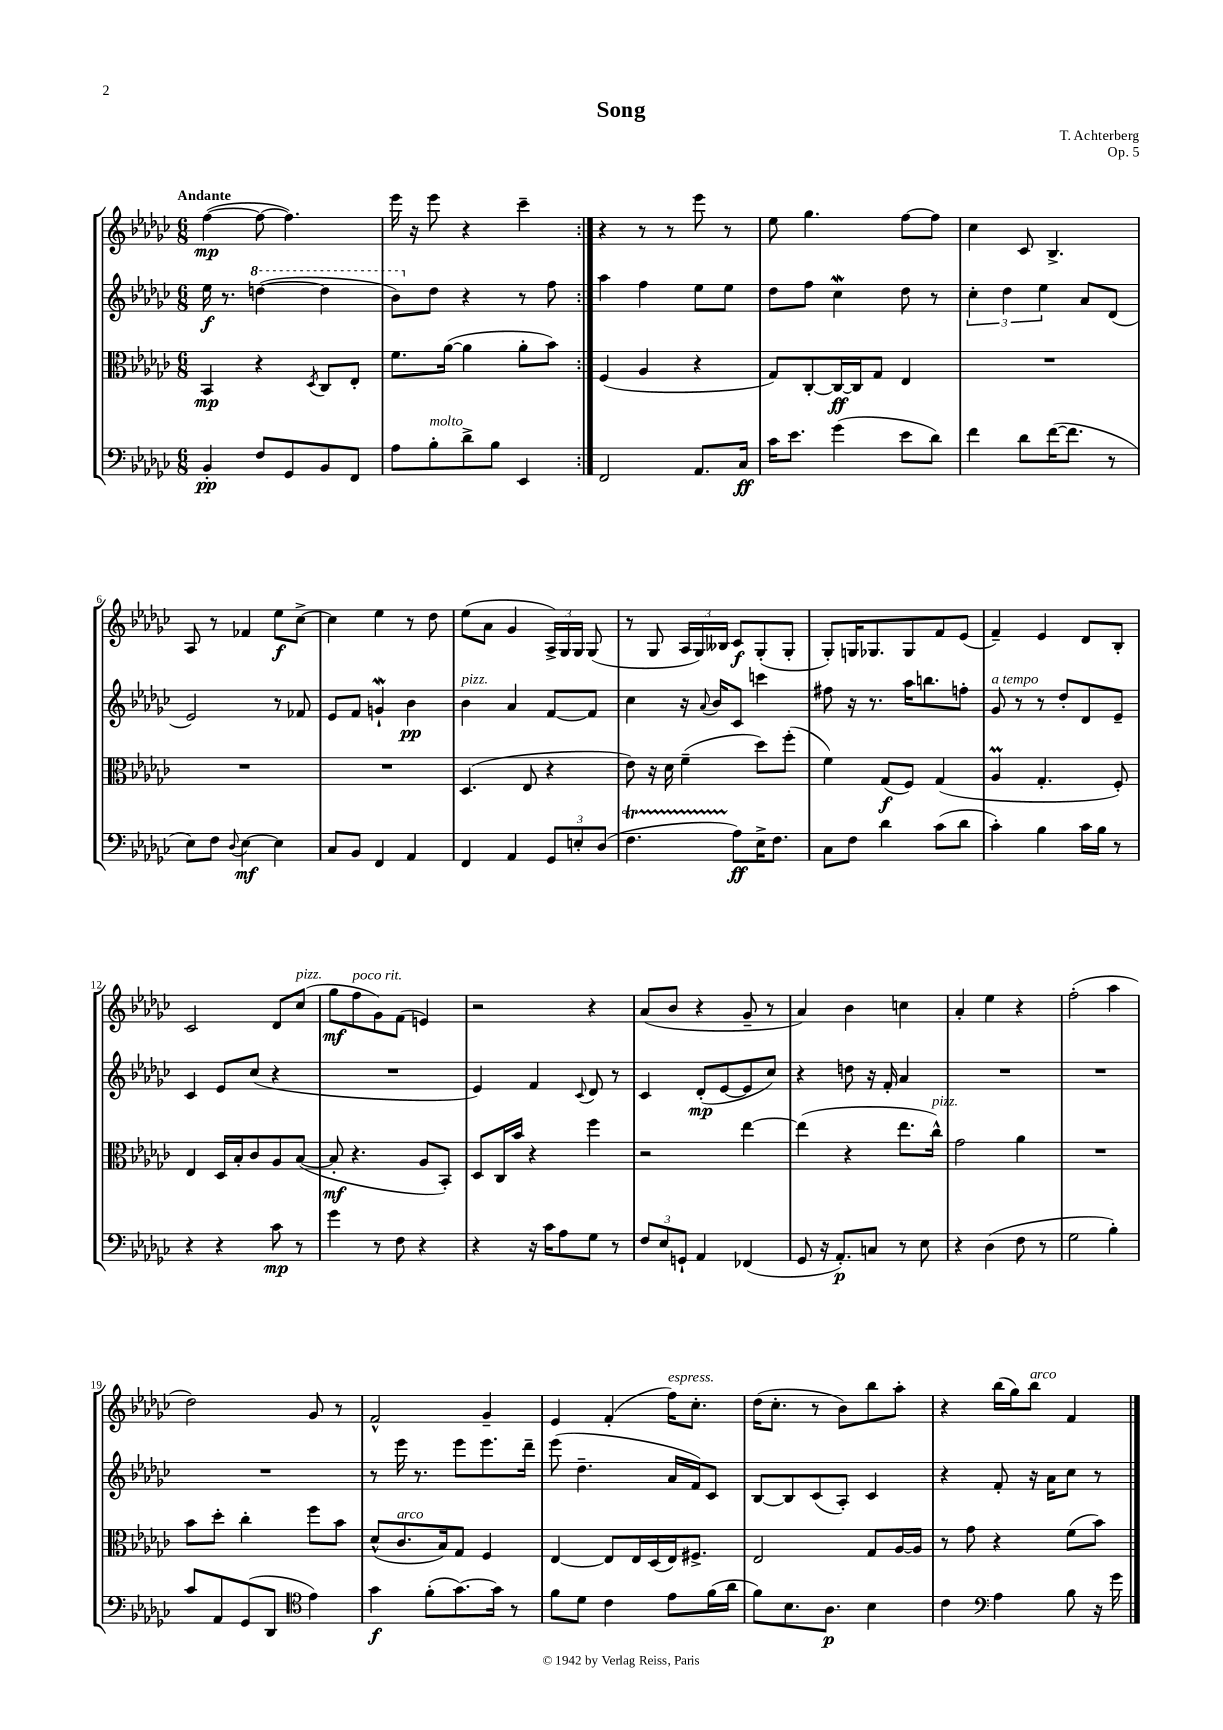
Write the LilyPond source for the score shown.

\header { title = "Song" composer = "T. Achterberg" opus = "Op. 5" }
<<
\new StaffGroup <<
\new Staff = "s0" {
    \clef treble \key ges \major \numericTimeSignature \time 6/8 \tempo "Andante"
    \autoBeamOff \repeat volta 2 { f''4~\mp( f''8~ f''4.) |
    ees'''16 r16 ees'''8 r4 ces'''4-- | }
    r4 r8 r8 ees'''8 r8 |
    ees''8 ges''4. f''8[~ f''8] |
    ces''4 ces'8 bes4.-> |
    aes8 r8 fes'4 ees''8[\f ces''8]~-> |
    ces''4 ees''4 r8 des''8 |
    ees''8[( aes'8] ges'4 \tuplet 3/2 { aes16[->) ges16 ges16] } ges8( |
    r8 ges8 \tuplet 3/2 { aes16[ ges16) beses16] } ces'8[\f ges8-.( ges8]-. |
    ges8[-.) g16 ges8. ges8 f'8 ees'8]( |
    f'4--) ees'4 des'8[ bes8]-. |
    ces'2 des'8[ ces''8]^\markup { \italic "pizz." }( |
    ges''8[\mf f''8^\markup { \italic "poco rit." } ges'8) f'8]( e'4) |
    r2 r4 |
    aes'8[( bes'8] r4 ges'8-- r8 |
    aes'4) bes'4 c''4 |
    aes'4-. ees''4 r4 |
    f''2-.( aes''4 |
    des''2) ges'8 r8 |
    f'2-^ ges'4-- |
    ees'4 f'4-.( f''16[^\markup { \italic "espress." }) ces''8.]-. |
    des''16[( ces''8.]-. r8 bes'8[) bes''8 aes''8]-. |
    r4 bes''16[( ges''16) bes''8]^\markup { \italic "arco" } f'4 \bar "|." |
}
\new Staff = "s1" {
    \clef treble \key ges \major \numericTimeSignature \time 6/8
    \autoBeamOff \repeat volta 2 { ees''16\f r8. \ottava #1 d'''4~( d'''4 |
    bes''8[) \ottava #0 des''8] r4 r8 f''8 | }
    aes''4 f''4 ees''8[ ees''8] |
    des''8[ f''8] ces''4\mordent des''8 r8 |
    \tuplet 3/2 { ces''4-. des''4 ees''4 } aes'8[ des'8]( |
    ees'2) r8 fes'8 |
    ees'8[ f'8] g'4-!\mordent bes'4\pp |
    bes'4^\markup { \italic "pizz." } aes'4 f'8[~ f'8] |
    ces''4 r16 \appoggiatura { aes'8 } bes'16[ ces'8] c'''4 |
    fis''8 r16 r8. aes''16[ b''8. f''8]-. |
    ges'8^\markup { \italic "a tempo" } r8 r8 des''8[-. des'8 ees'8]-- |
    ces'4 ees'8[ ces''8]( r4 |
    R2. |
    ees'4) f'4 \appoggiatura { ces'8 } des'8 r8 |
    ces'4 des'8[-.\mp( ees'8~ ees'8 ces''8]) |
    r4 d''8 r16 f'16-. aes'4 |
    R2. |
    R2. |
    R2. |
    r8 ees'''16 r8. ees'''8[ ees'''8. des'''16]-- |
    ees'''8( des''4.-- aes'16[ f'16) ces'8] |
    bes8[~ bes8 ces'8( aes8]-.) ces'4 |
    r4 f'8-. r16 aes'16[ ces''8] r8 \bar "|." |
}
\new Staff = "s2" {
    \clef alto \key ges \major \numericTimeSignature \time 6/8
    \autoBeamOff \repeat volta 2 { bes,4\mp r4 \acciaccatura { des8 } ces8[ ees8]-. |
    f'8.[ aes'16]~( aes'4 aes'8[-. bes'8]) | }
    f4( aes4 r4 |
    ges8[) ces8~-. ces16~\ff ces16 ges8] ees4 |
    R2. |
    R2. |
    R2. |
    des4.( ees8 r4 |
    ees'8) r16 des'16 f'4--( des''8[) f''8]-.( |
    f'4) ges8[\f( f8]) ges4( |
    aes4\prall ges4.-. f8-.) |
    ees4 des16[ bes16-. ces'8 aes8 bes8]~( |
    bes8-.\mf r4. aes8[ bes,8]-.) |
    des8[ ces16 bes'16] r4 f''4 |
    r2 ees''4~ |
    ees''4( r4 ees''8.[ ces''16]-^^\markup { \italic "pizz." }) |
    ges'2 aes'4 |
    R2. |
    bes'8[ des''8]-. ces''4-. f''8[ bes'8] |
    des'8[-^( ces'8.^\markup { \italic "arco" } bes16) ges8] f4 |
    ees4~ ees8[ ees16 des16( ees16) fis8.]-> |
    ees2 ges8[ aes16~ aes16] |
    r8 ges'8 r4 f'8[( bes'8]) \bar "|." |
}
\new Staff = "s3" {
    \clef bass \key ges \major \numericTimeSignature \time 6/8
    \autoBeamOff \repeat volta 2 { bes,4-.\pp f8[ ges,8 bes,8 f,8] |
    aes8[ bes8-.^\markup { \italic "molto" } des'8-> bes8] ees,4 | }
    f,2 aes,8.[ ces16]\ff |
    ces'16[ ees'8.] ges'4( ees'8[ des'8]) |
    f'4 des'8[ f'16~( f'8.] r8 |
    ees8[) f8] \appoggiatura { des8 } ees4~\mf ees4 |
    ces8[ bes,8] f,4 aes,4 |
    f,4 aes,4 \tuplet 3/2 { ges,8[ e8-. des8]( } |
    f4.\startTrillSpan aes8[\stopTrillSpan\ff) ees16-> f8.] |
    ces8[ f8] des'4 ces'8[( des'8] |
    ces'4-.) bes4 ces'16[ bes16] r8 |
    r4 r4 ces'8\mp r8 |
    ges'4 r8 f8 r4 |
    r4 r16 ces'16[ aes8 ges8] r8 |
    \tuplet 3/2 { f8[ ees8 g,8]-! } aes,4 fes,4( |
    ges,8 r16 aes,8.[-.\p) c8] r8 ees8 |
    r4 des4( f8 r8 |
    ges2 bes4-.) |
    ces'8[ aes,8 ges,8( des,8] \clef tenor ees'4) |
    ges'4\f f'8[-.( ges'8.~) ges'16] r8 |
    f'8[ des'8] ces'4 ees'8[ f'16( aes'16] |
    f'8[) bes8. aes8.]\p bes4 |
    ces'4 \clef bass aes4 bes8 r16 ges'16 \bar "|." |
}
>>
>>
